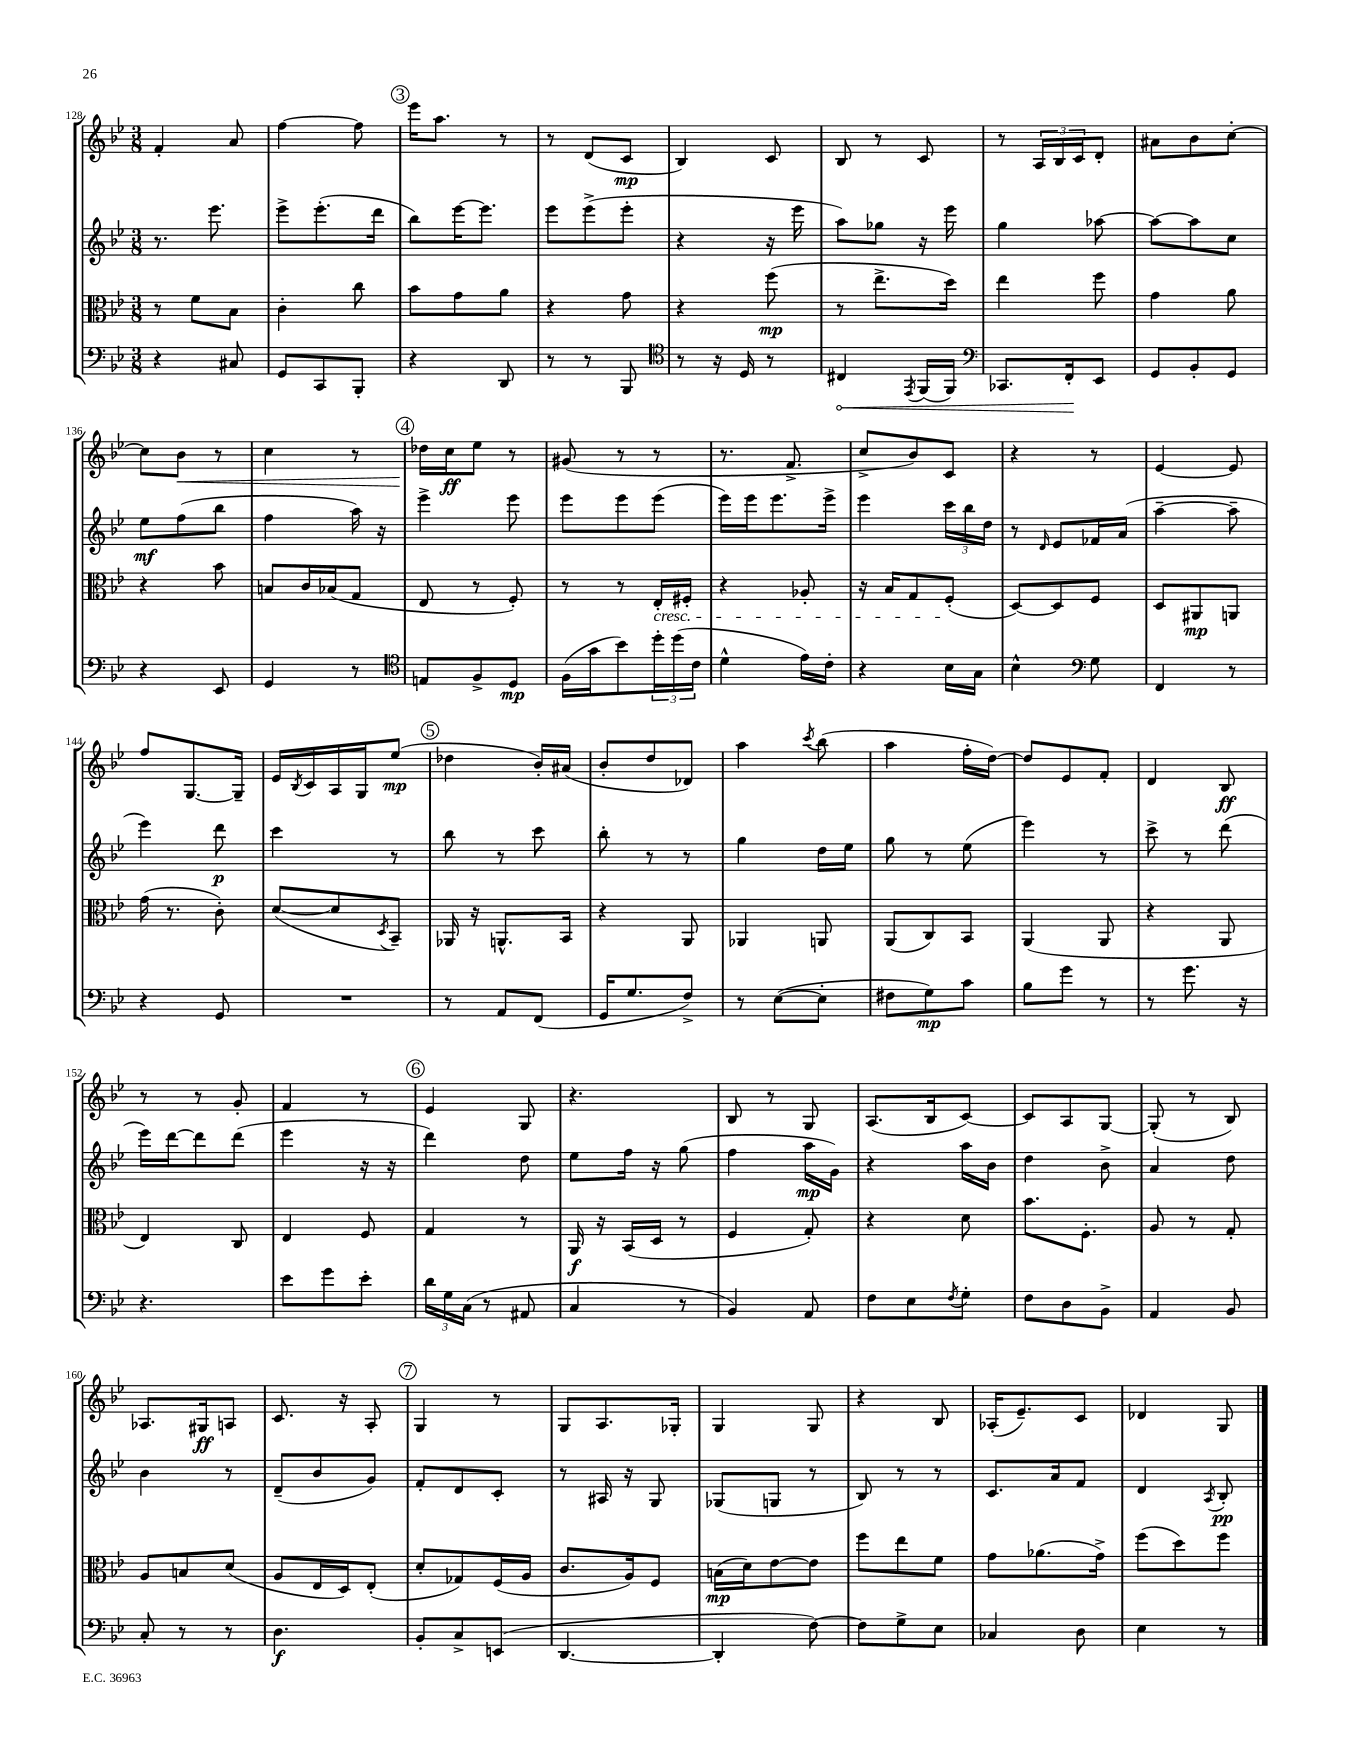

**kern	**dynam	**kern	**dynam	**kern	**dynam	**kern	**dynam
*part4	*part4	*part3	*part3	*part2	*part2	*part1	*part1
*staff4	*staff4	*staff3	*staff3	*staff2	*staff2	*staff1	*staff1
*clefF4	*	*clefC3	*	*clefG2	*	*clefG2	*
*k[b-e-]	*	*k[b-e-]	*	*k[b-e-]	*	*k[b-e-]	*
*M3/8	*	*M3/8	*	*M3/8	*	*M3/8	*
=128	=128	=128	=128	=128	=128	=128	=128
4r	.	8r	.	8.r	.	4f'/	.
.	.	8f\L	.	.	.	.	.
.	.	.	.	8.eee-\	.	.	.
8C#X/	.	8B-\J	.	.	.	8a/	.
=129	=129	=129	=129	=129	=129	=129	=129
8GG/L	.	4c'\	.	8eee-^\L	.	[4ff\	.
8CC/	.	.	.	(8.eee-'\	.	.	.
8BBB-'/J	.	8cc\	.	.	.	8ff\]	.
.	.	.	.	16ddd\Jk	.	.	.
!!LO:REH:place=s1:t=3
=130	=130	=130	=130	=130	=130	=130	=130
4r	.	8b-\L	.	8bb-\L)	.	16eee-\KL	.
.	.	.	.	.	.	8.aa\J	.
.	.	8g\	.	[16eee-\K	.	.	.
.	.	.	.	8.eee-\J]	.	.	.
8DD/	.	8a\J	.	.	.	8r	.
=131	=131	=131	=131	=131	=131	=131	=131
8r	.	4r	.	8eee-\L	.	8r	.
8r	.	.	.	(8eee-^\	.	(8d/L	.
8BBB-/	.	8g\	.	8eee-'\J	.	8c/J	mp
=132	=132	=132	=132	=132	=132	=132	=132
*clefC4	*	*	*	*	*	*	*
8r	.	4r	.	4r	.	4B-/)	.
16r	.	.	.	.	.	.	.
16D/	.	.	.	.	.	.	.
8r	.	(8ff\	mp	16r	.	8c/	.
.	.	.	.	16eee-\	.	.	.
=133	=133	=133	=133	=133	=133	=133	=133
!	!LO:HP:b	!	!	!	!	!	!
4C#X/	<	8r	.	8aa\L)	.	8B-/	.
.	.	8.ee-^\L	.	8gg-X\J	.	8r	.
8qEE-/	.	.	.	.	.	.	.
(16FF/LL	.	.	.	16r	.	8c/	.
16FF/JJ)	.	16dd\Jk)	.	16eee-\	.	.	.
=134	=134	=134	=134	=134	=134	=134	=134
*clefF4	*	*	*	*	*	*	*
8.CC-X/L	.	4ee-\	.	4gg\	.	8r	.
.	.	.	.	.	.	24A/LL	.
.	.	.	.	.	.	24B-/	.
16FF'/k	.	.	.	.	.	.	.
.	.	.	.	.	.	24c/J	.
8EE-/J	[	8ff\	.	[8aa-X\	.	8d'/J	.
=135	=135	=135	=135	=135	=135	=135	=135
8GG/L	.	4g\	.	8aa-\L_	.	8a#X\L	.
8BB-'/	.	.	.	8aa-\]	.	8b-\	.
8GG/J	.	8a\	.	8cc\J	.	[8cc'\J	.
!!LO:LB:g=z
=136	=136	=136	=136	=136	=136	=136	=136
4r	.	4r	.	8ee-\L	mf	8cc\L]	.
!	!	!	!	!	!	!	!LO:HP:b
.	.	.	.	(8ff\	.	8b-\J	<
8EE-/	.	8b-\	.	8bb-\J	.	8r	.
=137	=137	=137	=137	=137	=137	=137	=137
4GG/	.	8Bn/L	.	4ff\	.	4cc\	.
.	.	16c/L	.	.	.	.	.
.	.	(16B-X/J	.	.	.	.	.
8r	.	8G/J	.	16aa\)	.	8r	.
.	.	.	.	16r	.	.	.
!!LO:REH:place=s1:t=4
=138	=138	=138	=138	=138	=138	=138	=138
*clefC4	*	*	*	*	*	*	*
8En/L	.	8E-/	.	4eee-^\	.	16dd-X\LL	.
.	.	.	.	.	.	16cc\J	[ ff
8F^/	.	8r	.	.	.	8ee-\J	.
8D/J	mp	8F'/)	.	8eee-\	.	8r	.
=139	=139	=139	=139	=139	=139	=139	=139
(16F\LL	.	8r	.	8eee-\L	.	(8g#X/	.
16g\J	.	.	.	.	.	.	.
8b-\)	.	8r	.	8eee-\	.	8r	.
!	!	!LO:TX:b:i:t=cresc.	!	!	!	!	!
24dd'\L	.	16E-'/LL	.	(8eee-\J	.	8r	.
(24dd\	.	.	.	.	.	.	.
.	.	16F#X'/JJ	.	.	.	.	.
24c\JJ	.	.	.	.	.	.	.
=140	=140	=140	=140	=140	=140	=140	=140
4d^^\	.	4r	.	16eee-\LL)	.	8.r	.
.	.	.	.	16eee-\J	.	.	.
.	.	.	.	8.eee-\	.	.	.
.	.	.	.	.	.	8.f^/	.
16e-\LL)	.	8A-X'/	.	.	.	.	.
16c'\JJ	.	.	.	16eee-^\Jk	.	.	.
=141	=141	=141	=141	=141	=141	=141	=141
4r	.	16r	.	4eee-\	.	8cc^/L	.
.	.	16B-/KL	.	.	.	.	.
.	.	8G/	.	.	.	8b-/)	.
16B-\LL	.	(8F'/J	.	24ccc\LL	.	8c/J	.
.	.	.	.	24bb-\	.	.	.
16G\JJ	.	.	.	.	.	.	.
.	.	.	.	24dd\JJ	.	.	.
=142	=142	=142	=142	=142	=142	=142	=142
4B-^^\	.	[8D/L)	.	8r	.	4r	.
.	.	.	.	16qqd/	.	.	.
.	.	8D/]	.	8e-/L	.	.	.
*clefF4	*	*	*	*	*	*	*
8G\	.	8F/J	.	16f-X/L	.	8r	.
.	.	.	.	(16a/JJ	.	.	.
=143	=143	=143	=143	=143	=143	=143	=143
4FF/	.	8D/L	.	[4aa~\	.	[4e-/	.
.	.	8AA#X/	mp	.	.	.	.
8r	.	8AAn/J	.	8aa~\]	.	8e-/]	.
!!LO:LB:g=z
=144	=144	=144	=144	=144	=144	=144	=144
4r	.	(16g\	.	4eee-\)	.	8ff/L	.
.	.	8.r	.	.	.	.	.
.	.	.	.	.	.	[8.G/	.
8GG/	.	8c'\)	.	8ddd\	p	.	.
.	.	.	.	.	.	16G~/Jk]	.
=145	=145	=145	=145	=145	=145	=145	=145
4.r	.	([8d/L	.	4ccc\	.	16e-/LL	.
.	.	.	.	.	.	8qB-/	.
.	.	.	.	.	.	16c/	.
.	.	8d/]	.	.	.	16A/	.
.	.	.	.	.	.	16G/J	.
.	.	8qD/	.	.	.	.	.
.	.	8BB-~/J)	.	8r	.	(8ee-/J	mp
!!LO:REH:place=s1:t=5
=146	=146	=146	=146	=146	=146	=146	=146
8r	.	16AA-X/	.	8bb-\	.	4dd-X\	.
.	.	16r	.	.	.	.	.
8AA/L	.	8.AAn^^/L	.	8r	.	.	.
(8FF/J	.	.	.	8ccc\	.	16b-'/LL)	.
.	.	16BB-/Jk	.	.	.	(16a#X/JJ	.
=147	=147	=147	=147	=147	=147	=147	=147
16GG/KL	.	4r	.	8bb-'\	.	8b-'/L	.
8.G/	.	.	.	.	.	.	.
.	.	.	.	8r	.	8dd/	.
8F^/J)	.	8AA/	.	8r	.	8d-X/J)	.
=148	=148	=148	=148	=148	=148	=148	=148
8r	.	4AA-X/	.	4gg\	.	4aa\	.
([8E-\L	.	.	.	.	.	.	.
.	.	.	.	.	.	8qccc/	.
8E-'\J]	.	8AAn/	.	16dd\LL	.	(8bb-\	.
.	.	.	.	16ee-\JJ	.	.	.
=149	=149	=149	=149	=149	=149	=149	=149
8F#X\L	.	(8AA/L	.	8gg\	.	4aa\	.
8G\)	mp	8C/)	.	8r	.	.	.
8c\J	.	8BB-/J	.	(8ee-\	.	16ff'\LL	.
.	.	.	.	.	.	[16dd\JJ)	.
=150	=150	=150	=150	=150	=150	=150	=150
8B-\L	.	(4AA/	.	4eee-\)	.	8dd/L]	.
8g\J	.	.	.	.	.	8e-/	.
8r	.	8AA/	.	8r	.	8f'/J	.
=151	=151	=151	=151	=151	=151	=151	=151
8r	.	4r	.	8ccc^\	.	4d/	.
8.g\	.	.	.	8r	.	.	.
.	.	8AA/	.	(8ddd\	.	8B-/	ff
16r	.	.	.	.	.	.	.
!!LO:LB:g=z
=152	=152	=152	=152	=152	=152	=152	=152
4.r	.	4E-/)	.	16eee-\LL)	.	8r	.
.	.	.	.	[16ddd\J	.	.	.
.	.	.	.	8ddd\]	.	8r	.
.	.	8C/	.	(8ddd\J	.	8g'/	.
=153	=153	=153	=153	=153	=153	=153	=153
8e-\L	.	4E-/	.	4eee-\	.	4f/	.
8g\	.	.	.	.	.	.	.
8e-'\J	.	8F/	.	16r	.	8r	.
.	.	.	.	16r	.	.	.
!!LO:REH:place=s1:t=6
=154	=154	=154	=154	=154	=154	=154	=154
24d\LL	.	4G/	.	4ddd\)	.	4e-/	.
24G\	.	.	.	.	.	.	.
(24C\JJ	.	.	.	.	.	.	.
8r	.	.	.	.	.	.	.
8AA#X/	.	8r	.	8dd\	.	8G/	.
=155	=155	=155	=155	=155	=155	=155	=155
4C/	.	16AA/	f	8ee-\L	.	4.r	.
.	.	16r	.	.	.	.	.
.	.	(16BB-/LL	.	16ff\Jk	.	.	.
.	.	16D/JJ	.	16r	.	.	.
8r	.	8r	.	(8gg\	.	.	.
=156	=156	=156	=156	=156	=156	=156	=156
4BB-/)	.	4F/	.	4ff\	.	8B-/	.
.	.	.	.	.	.	8r	.
8AA/	.	8G'/)	.	16aa\LL	mp	8G/	.
.	.	.	.	16g\JJ)	.	.	.
=157	=157	=157	=157	=157	=157	=157	=157
8F\L	.	4r	.	4r	.	(8.A/L	.
8E-\	.	.	.	.	.	.	.
.	.	.	.	.	.	16B-/k	.
8qF/	.	.	.	.	.	.	.
8G'\J	.	8d\	.	16aa\LL	.	[8c/J)	.
.	.	.	.	16b-\JJ	.	.	.
=158	=158	=158	=158	=158	=158	=158	=158
8F\L	.	8.b-\L	.	4dd\	.	8c/L]	.
8D\	.	.	.	.	.	8A/	.
.	.	8.F'\J	.	.	.	.	.
8BB-^\J	.	.	.	8b-^\	.	[8G/J	.
=159	=159	=159	=159	=159	=159	=159	=159
4AA/	.	8A/	.	4a/	.	(8G'/]	.
.	.	8r	.	.	.	8r	.
8BB-/	.	8G'/	.	8dd\	.	8B-/)	.
!!LO:LB:g=z
=160	=160	=160	=160	=160	=160	=160	=160
8C'/	.	8A/L	.	4b-\	.	8.A-X/L	.
8r	.	8Bn/	.	.	.	.	.
.	.	.	.	.	.	16G#X/k	ff
8r	.	(8d/J	.	8r	.	8An/J	.
=161	=161	=161	=161	=161	=161	=161	=161
4.D\	f	8A/L	.	(8d~/L	.	8.c/	.
.	.	16E-/L	.	8b-/	.	.	.
.	.	16D/J)	.	.	.	16r	.
.	.	(8E-'/J	.	8g/J)	.	8A'/	.
!!LO:REH:place=s1:t=7
=162	=162	=162	=162	=162	=162	=162	=162
8BB-'/L	.	8d'/L	.	8f'/L	.	4G/	.
8C^/	.	8G-X/)	.	8d/	.	.	.
(8EEn/J	.	(16F/L	.	8c'/J	.	8r	.
.	.	16A/JJ	.	.	.	.	.
=163	=163	=163	=163	=163	=163	=163	=163
[4.DD/	.	8.c/L	.	8r	.	8G/L	.
.	.	.	.	16A#X/	.	8.A/	.
.	.	16A/k)	.	16r	.	.	.
.	.	8F/J	.	8G/	.	.	.
.	.	.	.	.	.	16G-X'/Jk	.
=164	=164	=164	=164	=164	=164	=164	=164
4DD'/]	.	(16Bn\LL	mp	(8G-X/L	.	4G/	.
.	.	16d\J)	.	.	.	.	.
.	.	[8e-\	.	8Gn/J	.	.	.
[8F\)	.	8e-\J]	.	8r	.	8G/	.
=165	=165	=165	=165	=165	=165	=165	=165
8F\L]	.	8ff\L	.	8B-/)	.	4r	.
8G^\	.	8ee-\	.	8r	.	.	.
8E-\J	.	8f\J	.	8r	.	8B-/	.
=166	=166	=166	=166	=166	=166	=166	=166
4C-X/	.	8g\L	.	8.c/L	.	(16A-X'/KL	.
.	.	.	.	.	.	8.e-~/)	.
.	.	(8.a-X\	.	.	.	.	.
.	.	.	.	16a/k	.	.	.
8D\	.	.	.	8f/J	.	8c/J	.
.	.	16g^\Jk)	.	.	.	.	.
=167	=167	=167	=167	=167	=167	=167	=167
4E-\	.	(8ff\L	.	4d/	.	4d-X/	.
.	.	8dd\)	.	.	.	.	.
.	.	.	.	8qA/	.	.	.
8r	.	8ff\J	.	8B-'/	pp	8G/	.
==	==	==	==	==	==	==	==
*-	*-	*-	*-	*-	*-	*-	*-
